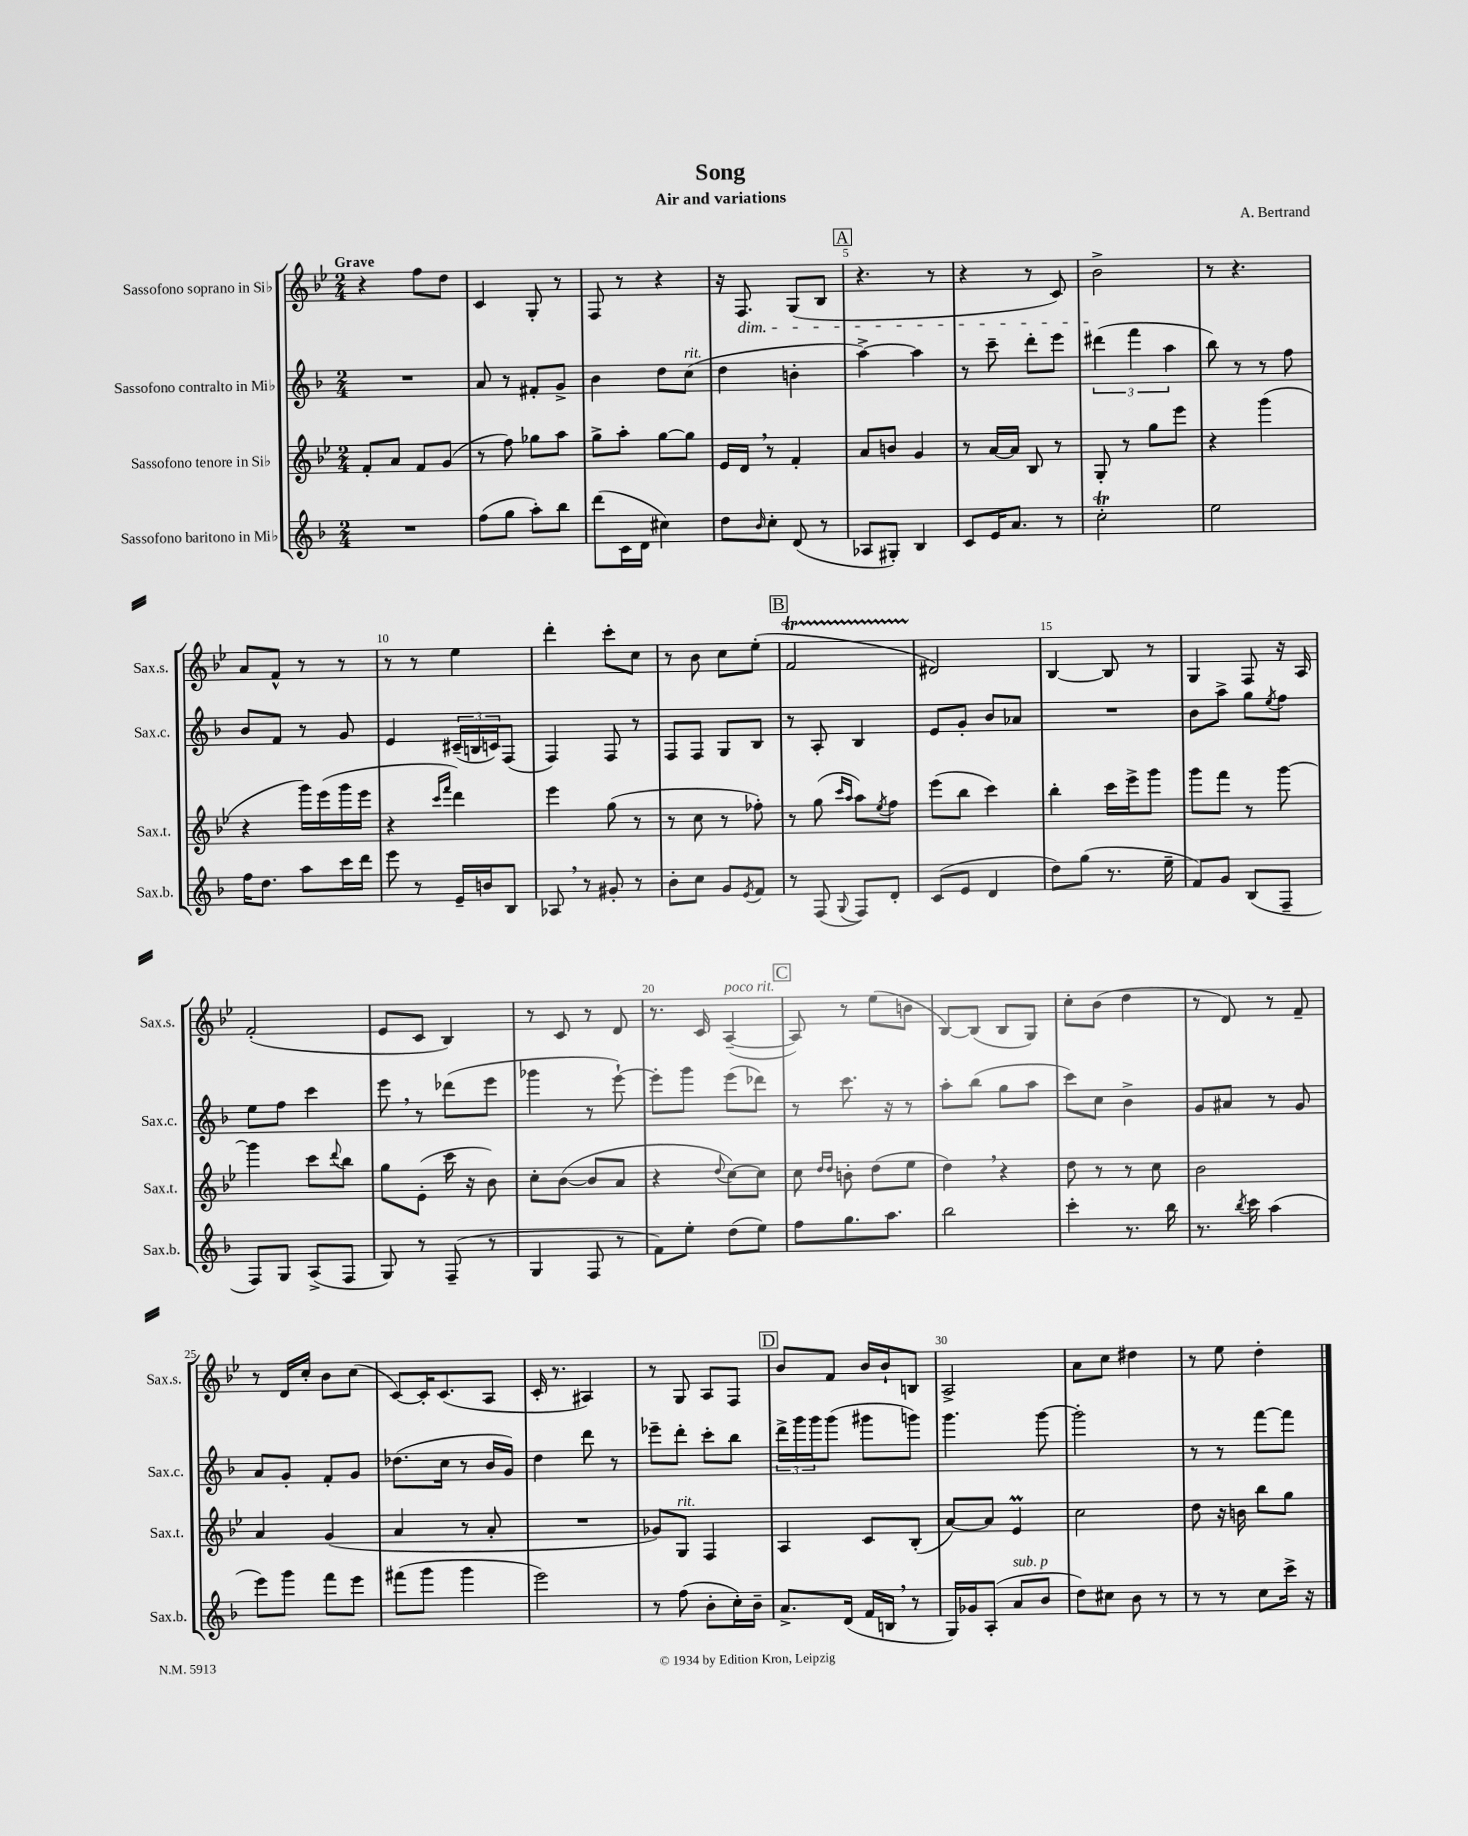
\header { title = "Song" composer = "A. Bertrand" subtitle = "Air and variations" }
<<
\new StaffGroup <<
\new Staff = "s0" \with { instrumentName = "Sassofono soprano in Sib" shortInstrumentName = "Sax.s." } {
    \clef treble \key bes \major \numericTimeSignature \time 2/4 \tempo "Grave"
    r4 f''8 d''8 |
    c'4 g8-. r8 |
    f8 r8 r4 |
    r16 f8.\dim g8( bes8 |
    \mark \markup { \box "A" } r4. r8 |
    r4 r8 c'8) |
    bes'2->\! |
    r8 r4. |
    a'8 f'8-^ r8 r8 |
    r8 r8 ees''4 |
    d'''4-. c'''8-. c''8 |
    r8 bes'8 c''8 ees''8-.( |
    \mark \markup { \box "B" } f'2\startTrillSpan |
    dis'2\stopTrillSpan) |
    bes4~ bes8 r8 |
    g4 f8 r16 a16 |
    f'2-.( |
    ees'8 c'8 bes4) |
    r8 c'8 r8 d'8 |
    r8. c'16 a4~--^\markup { \italic "poco rit." }( |
    \mark \markup { \box "C" } a8) r8 ees''8( b'8 |
    bes8~) bes8( bes8 g8) |
    c''8-. bes'8( d''4 |
    r8 d'8) r8 f'8-- |
    r8 d'16 c''16-. bes'8 c''8( |
    c'8~) c'16-. c'8.( a8 |
    c'16-. r8. ais4) |
    r8 g8 a8 f8 |
    \mark \markup { \box "D" } bes'8 f'8 bes'16 bes'16-! b8 |
    a2-> |
    a'8 c''8 dis''4 |
    r8 ees''8 d''4-. \bar "|." |
}
\new Staff = "s1" \with { instrumentName = "Sassofono contralto in Mib" shortInstrumentName = "Sax.c." } {
    \clef treble \key f \major \numericTimeSignature \time 2/4
    R2 |
    a'8 r8 fis'8-. g'8-> |
    bes'4 d''8 c''8^\markup { \italic "rit." }( |
    d''4 b'4-. |
    \mark \markup { \box "A" } a''4~->) a''4 |
    r8 c'''8-- d'''8-. e'''8 |
    \tuplet 3/2 { dis'''4( f'''4 a''4 } |
    bes''8) r8 r8 f''8 |
    bes'8 f'8 r8 g'8 |
    e'4 \tuplet 3/2 { cis'16--( b16 c'16) } f8( |
    f4) f8 r8 |
    f8 f8 g8 bes8 |
    \mark \markup { \box "B" } r8 a8-. bes4 |
    e'8 g'8-. bes'8 aes'8 |
    R2 |
    bes'8 a''8-> g''8 \acciaccatura { e''8 } f''8 |
    e''8 f''8 c'''4 |
    e'''8 \breathe r8 des'''8( e'''8 |
    ges'''4 r8 e'''8~-!) |
    e'''8-. g'''8 e'''8( des'''8) |
    \mark \markup { \box "C" } r8 c'''8. r16 r8 |
    a''8-. bes''8( g''8 a''8 |
    c'''8) c''8 bes'4-> |
    g'8 ais'8 r8 g'8 |
    a'8 g'8-. f'8-. g'8 |
    des''8.( c''16 r8 bes'16 g'16) |
    d''4 d'''8 r8 |
    ees'''8-- d'''8-. c'''8-. bes''8 |
    \mark \markup { \box "D" } \tuplet 3/2 { d'''16-> g'''16 g'''16 } g'''8( gis'''8 g'''8) |
    g'''4. g'''8~ |
    g'''2-. |
    r8 r8 f'''8~ f'''8 \bar "|." |
}
\new Staff = "s2" \with { instrumentName = "Sassofono tenore in Sib" shortInstrumentName = "Sax.t." } {
    \clef treble \key bes \major \numericTimeSignature \time 2/4
    f'8-. a'8 f'8 g'8( |
    r8 f''8) ges''8 a''8 |
    g''8-> a''8-. g''8~ g''8 |
    ees'16 d'16 \breathe r8 f'4-. |
    \mark \markup { \box "A" } a'8 b'8 g'4 |
    r8 a'16~ a'16 bes8 r8 |
    g8-. r8 g''8 ees'''8 |
    r4 g'''4( |
    r4 g'''16) ees'''16( g'''16 ees'''16 |
    r4 \grace { c'''16 f'''16 } d'''4) |
    ees'''4 g''8( r8 |
    r8 c''8 r8 fes''8-.) |
    \mark \markup { \box "B" } r8 g''8( \grace { c'''16 a''16 } a''8) \acciaccatura { ees''8 } f''8 |
    ees'''8( bes''8 c'''4) |
    bes''4-. c'''16 ees'''16-> g'''8 |
    g'''8 f'''8 r8 g'''8~ |
    g'''4 c'''8 \appoggiatura { d'''8 } bes''8 |
    g''8 ees'8-.( c'''16 r16 bes'8) |
    c''8-. bes'8~( bes'8 a'8 |
    r4 \appoggiatura { d''8 } c''8~) c''8 |
    \mark \markup { \box "C" } c''8 \grace { d''16 d''16 } b'8-. d''8( ees''8 |
    d''4) \breathe r4 |
    d''8 r8 r8 c''8 |
    bes'2 |
    a'4 g'4( |
    a'4 r8 a'8-. |
    R2 |
    ges'8) g8^\markup { \italic "rit." } f4 |
    \mark \markup { \box "D" } a4 c'8 bes8-.( |
    a'8~) a'8 ees'4\prall |
    c''2 |
    d''8 r16 b'16 bes''8 g''8 \bar "|." |
}
\new Staff = "s3" \with { instrumentName = "Sassofono baritono in Mib" shortInstrumentName = "Sax.b." } {
    \clef treble \key f \major \numericTimeSignature \time 2/4
    R2 |
    f''8( g''8 a''8-.) bes''8 |
    d'''8( c'16 d'16 cis''4) |
    d''8 \grace { bes'16 } c''8-. d'8( r8 |
    \mark \markup { \box "A" } aes8 gis8-.) bes4 |
    c'8 e'16 a'8. r8 |
    c''2-.\trill |
    e''2 |
    f''16 d''8. a''8 c'''16 d'''16 |
    e'''8 r8 e'16-- b'16 bes8 |
    aes8 \breathe r8 gis'8-. r8 |
    bes'8-. c''8 g'8 \acciaccatura { e'8 } f'8 |
    \mark \markup { \box "B" } r8 f8( \appoggiatura { g8 } f8) d'8-. |
    c'8( e'8 d'4 |
    d''8) g''8( r8. e''16-- |
    f'8) g'8 bes8( f8-- |
    f8) g8 a8->( f8 |
    g8) r8 f8--( r8 |
    g4 f8 r8 |
    f'8) e''8-. d''8( e''8) |
    \mark \markup { \box "C" } f''8 g''8. a''8. |
    bes''2 |
    c'''4-. r8. bes''16 |
    r8. \acciaccatura { bes''8 } c'''16 a''4( |
    e'''8) g'''8 f'''8 e'''8 |
    fis'''8( g'''8 g'''4 |
    e'''2) |
    r8 f''8( bes'8-. c''16-.) bes'16-- |
    \mark \markup { \box "D" } a'8.-> d'16( f'16 b16 \breathe r8 |
    g16) ges'16 a8-.( a'8^\markup { \italic "sub. p" } bes'8 |
    d''8) cis''8 bes'8 r8 |
    r8 r8 c''8 c'''16-> r16 \bar "|." |
}
>>
>>
\layout { \context { \Score \override BarNumber.break-visibility = ##(#f #t #t) barNumberVisibility = #(every-nth-bar-number-visible 5) } }
